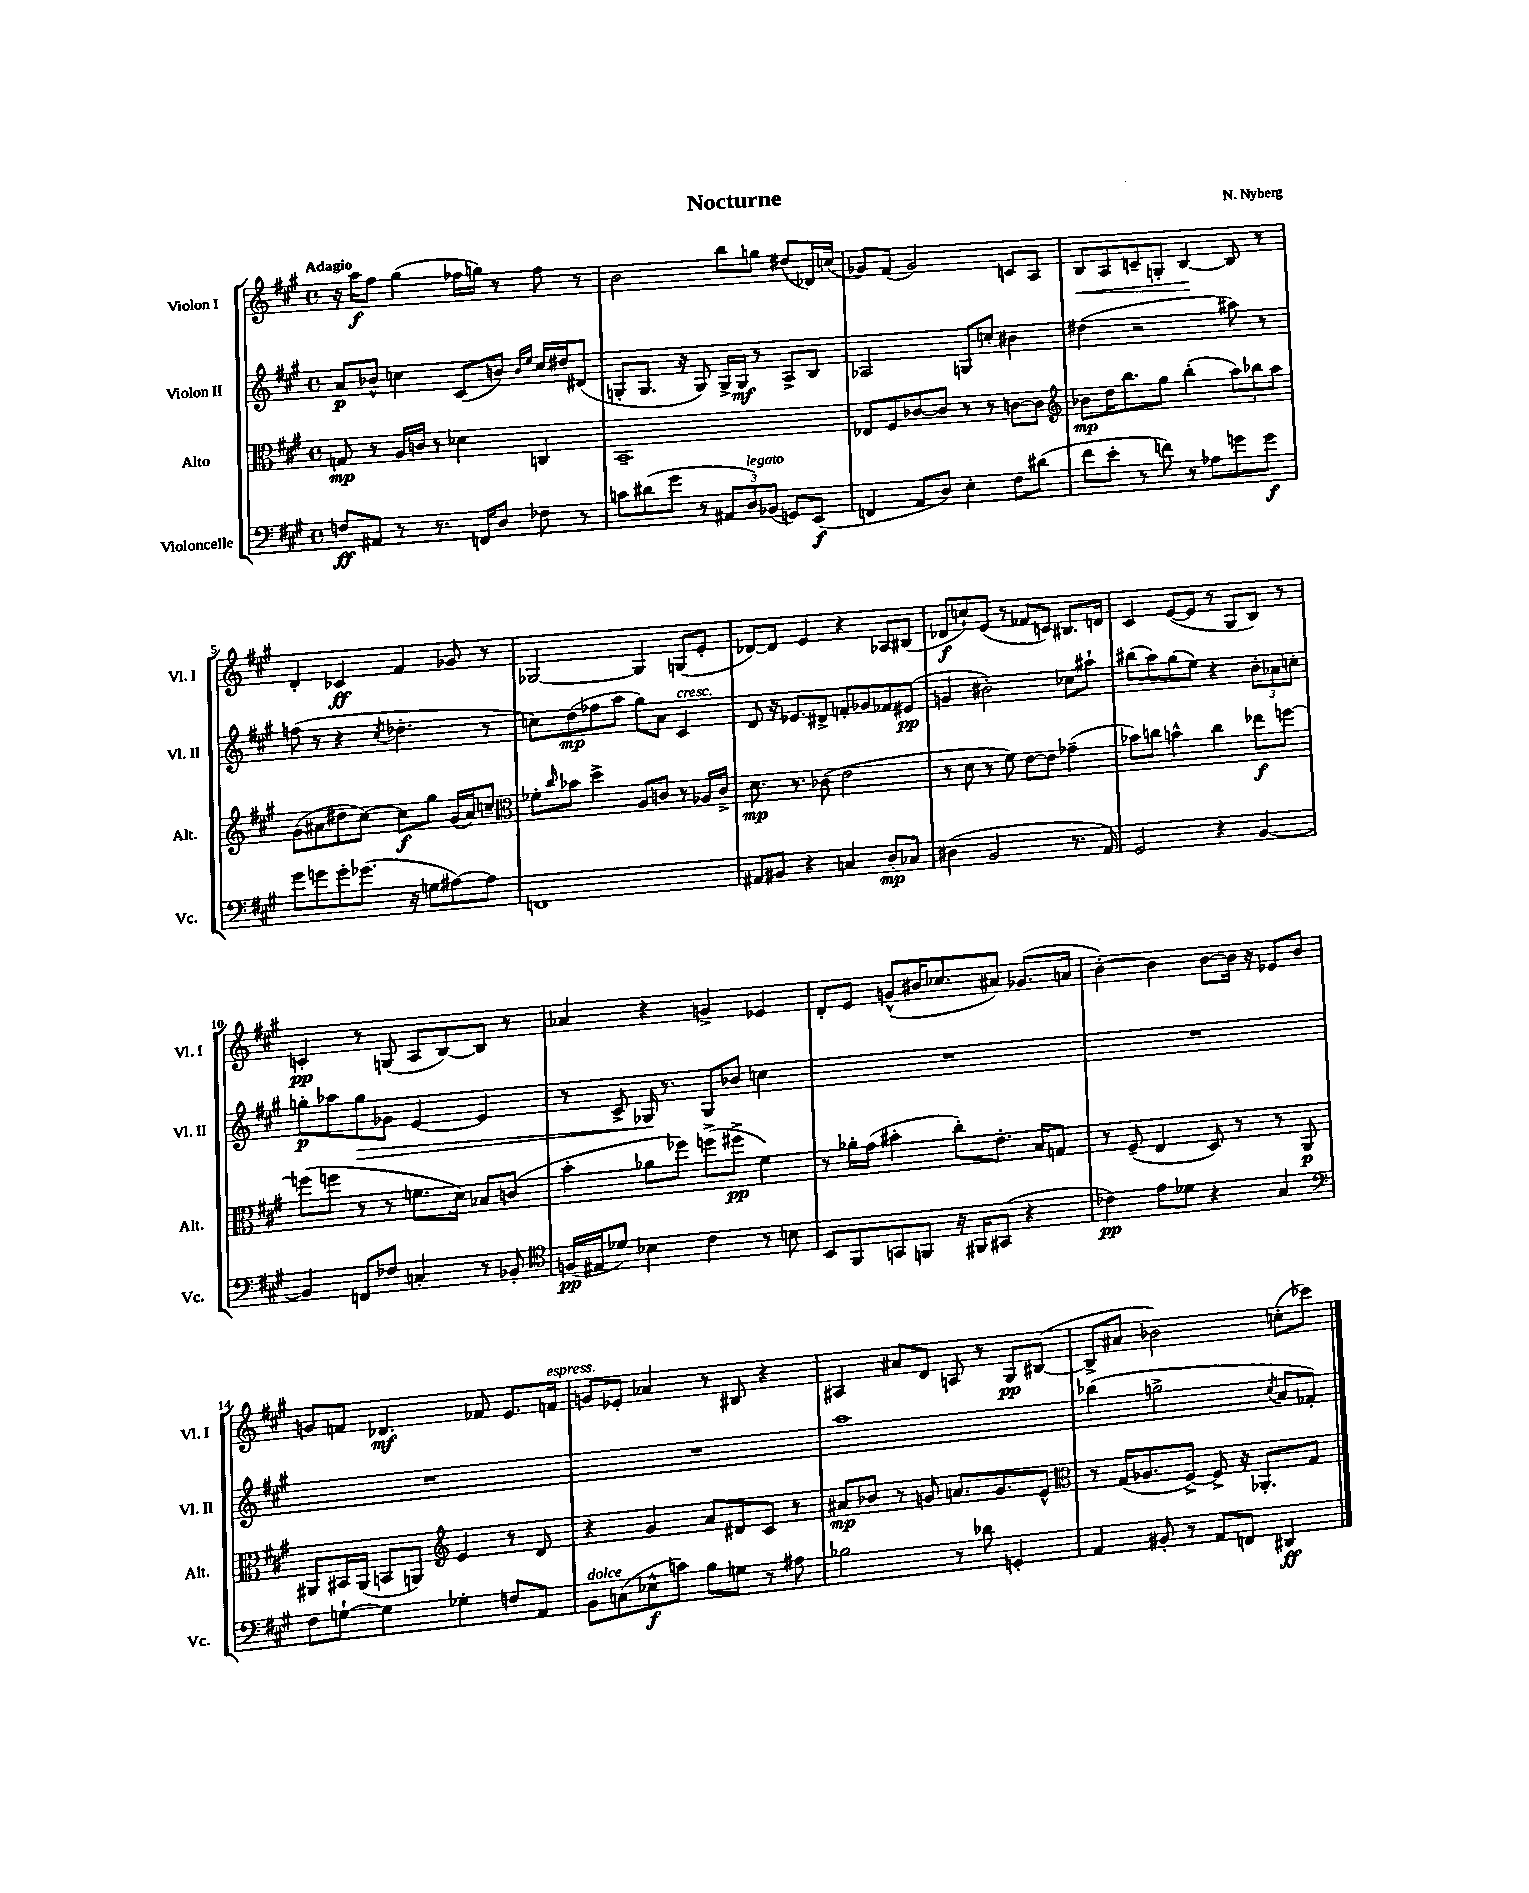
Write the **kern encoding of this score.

**kern	**kern	**kern	**kern
*staff4	*staff3	*staff2	*staff1
*clefF4	*clefC3	*clefG2	*clefG2
*k[f#c#g#]	*k[f#c#g#]	*k[f#c#g#]	*k[f#c#g#]
*M4/4	*M4/4	*M4/4	*M4/4
*met(c)	*met(c)	*met(c)	*met(c)
8F/L	8G/	8a/L	16r
.	.	.	16aa\LK
8AA#/J	8r	8b-^^/J	8ff#\J
8r	16A/LL	4cc\	(4gg#\
.	16c/JJ	.	.
8.r	8r	.	.
.	4d-\	(8c#/L	16ff-\LL
16FF/LK	.	.	16gg\JJ)
8D/J	.	8b/J)	8r
.	.	16qqb/LL	.
.	.	16qqee/JJ	.
8F-\	4C/	16cc/LL	8ff-\
.	.	16dd#/J	.
8r	.	(8d#/J	8r
=	=	=	=
8c\L	1BB~	8G'/L	2b\
(8d#\	.	8.G/J	.
8g#\J	.	.	.
.	.	16r	.
8r	.	8G/)	.
12AA#/L	.	16G^/LL	8bb\L
.	.	16G/JJ	.
12D/)	.	.	.
.	.	8r	8gg\J
(12BB-/J	.	.	.
8GG/L)	.	8A^/L	(8dd#/L
(8EE/J	.	8B/J	16d-/L)
.	.	.	(16cc/JJ
=	=	=	=
4FF/	8E-/L	2A-/	8g-/L)
.	8F#/	.	(8f#/J
8AA/L	[8c-/	.	2g-/)
8D/J)	8c-/]J	.	.
4E'\	8r	8G/L	.
.	8r	8cc'/J	.
8F#\L	[8c\L	4b#\	8c/L
(8d#\J	8c\]J	.	8A/J
=	=	=	=
*	*clefG2	*	*
8f#\L	8b-\L	(4dd#\	8B/L
8e'\J	16dd\K	.	8A/
.	8.bb\	.	.
8r	.	2r	8c~/
8f\)	8gg#\J	.	8G'/J
8r	(4bb'\	.	[4B/
8A-\L	.	.	.
8g\	12aa\L)	8aa#\)	8B/]
.	12bb-\	.	.
8g\J	.	8r	8r
.	12aa\J	.	.
=	=	=	=
8g#\L	(8g#\L	(8ff\	4d'/
8g\	8a#\	8r	.
8g'\	8dd#\	4r	4c-/
(8.g-\J	[8cc#\J)	.	.
.	.	8qcc#/	.
.	8cc#\]L	4.dd-'\	4f#/
16r	.	.	.
8G\L	8gg#\J	.	.
[8A#\)	(16g#/LL	.	8g-/
.	16a#/J)	.	.
8A#\]J	8cc~/J	8r	8r
=	=	=	=
*	*clefC3	*	*
1FF	8f-'\L	8cc\L)	[2G-/
.	16qqcc#/	.	.
.	8b-\J	(8dd\	.
.	4dd^\	8ff-\	.
.	.	8aa\J	.
.	8A/L	8gg#\L)	4G-/]
.	8c/J	8a\J	.
.	8r	4c#/	(8G/L
.	16A-/LL	.	8e'/J
.	16c^/JJ	.	.
=	=	=	=
8AA#/L	8.d\	8d/	[8d-/L)
8BB#/J	.	16r	8d-/]J
.	8.r	8.e-/L	.
4r	.	.	4e/
.	(8c-\	8d#^/J	.
4C/	2e\	8f'/L	4r
.	.	8g-/	.
8D'/L	.	8f-/	8A-/L
8C-/J	.	(8e#/J	(8B#/J
=	=	=	=
(4D#\	8r	4g/	8d-/L
.	8d\	.	8cc`/)
2BB/	8r	2b#'\)	(8e/J
.	8f#\)	.	8r
.	[8e\L	.	8f-/L
.	8e\]J	.	8c/J)
8.r	(4g-~\	8cc-\L	8.B#/L
.	.	8aa#`\J	.
16AA/)	.	.	16d/Jk
=	=	=	=
2GG#/	8b-\L)	(8bb#\L	4c#/
.	8cc\J	8aa\)	.
.	4b^^\	(8gg#\	([8e/L
.	.	8ee\J)	8e/]J
4r	4cc\	4r	8r
.	.	.	8G#/L
[4BB/	8ee-\L	12b'\L	8B/J)
.	.	12a-\	.
.	[8ff\J	.	8r
.	.	12cc'\J	.
=	=	=	=
4BB/]	(8ff\]L	8gg'\L	4c'/
.	8ff\J	8aa-\	.
8FF/L	8r	8gg\	8r
8F-/J	8r	8g-\J	(8G/
4C'/	8.f\L	[4e/	8A/L
.	.	.	[8B/)
.	16d\Jk)	.	.
8r	8B-/L	4e/]	8B/]J
8BB-'/	(8c/J	.	8r
=	=	=	=
*clefC4	*	*	*
(16F/LL	4b'\	8r	4a-/
16E#/J	.	.	.
8d-/J)	.	8c#^/	.
4B-\	8a-\L	16G-/	4r
.	.	8.r	.
.	8ff-\J)	.	.
4c#\	(8ff^\L	8G-/L	4g^/
.	8ff#^\J	8b-/J	.
8r	4f#\)	4cc\	4e-/
8B\	.	.	.
=	=	=	=
8BB/L	8r	1r	8d'/L
8FF#/	16a-'\LL	.	8e/J
.	(16g#\JJ	.	.
8GG/	4b#'\	.	(8g^^/L
8FF/J	.	.	16b#/K
.	.	.	8.cc-/
16r	8cc#'\L)	.	.
16FF#/LK	.	.	.
(8GG#/J	8.e'\J	.	8a#/J)
4r	.	.	(8.g-/L
.	16B/LK	.	.
.	8G/J	.	.
.	.	.	16a/Jk
=	=	=	=
4c-\)	8r	1r	[4b'\)
.	(8F#~/	.	.
8e\L	4E/	.	4b\]
8d-\J	.	.	.
4r	8D/)	.	[8b\L
.	8r	.	16b\]Jk
.	.	.	16r
4G#/	8r	.	8e-/L
.	8AA/	.	8b/J
=	=	=	=
*clefF4	*	*	*
8F#\L	8AA#/L	1r	8g/L
[8G`\J	16BB#/L	.	8f/J
.	(16AA#/JJ	.	.
4G\]	8BB/L	.	4.d-/
.	8AA/J)	.	.
*	*clefG2	*	*
4G-'\	4e/	.	.
.	.	.	8f-/
8F/L	8r	.	8.e/L
8AA/J	8d/	.	.
.	.	.	16f/Jk
=	=	=	=
8BB\L	4r	1r	8g/L
(8C\	.	.	8e-'/J
8E-^^\	4g#/	.	4a-/
8c\J)	.	.	.
8B\L	8a/L	.	8r
8G\J	8d#/	.	8B#/
8r	8c#/J	.	4r
8A#\	8r	.	.
=	=	=	=
2B-\	8a#/L	1aa	4A#/
.	8b-/J	.	.
.	8r	.	8a#/L
.	8g/	.	8d/J
8r	8.a/L	.	8A/
8d-\	.	.	8r
.	8.g/	.	.
4GG'/	.	.	8G#/L
.	8e^^/J	.	([8B#/J
=	=	=	=
*	*clefC3	*	*
4AA/	8r	(4bb-\	8B#^/]L
.	(16G#/LK	.	8a#/J
.	8.A-/	.	.
8BB#'/	.	2gg^\	2b-\)
8r	[8F#^/J)	.	.
8AA/L	8F#^/]	.	.
8FF/J	16r	.	.
.	8.AA-'/L	.	.
.	.	8qcc#/	.
4DD#/	.	8a/L	(8cc'\L
.	8G#/J	8f-'/J)	8ccc-\J)
==	==	==	==
*-	*-	*-	*-
